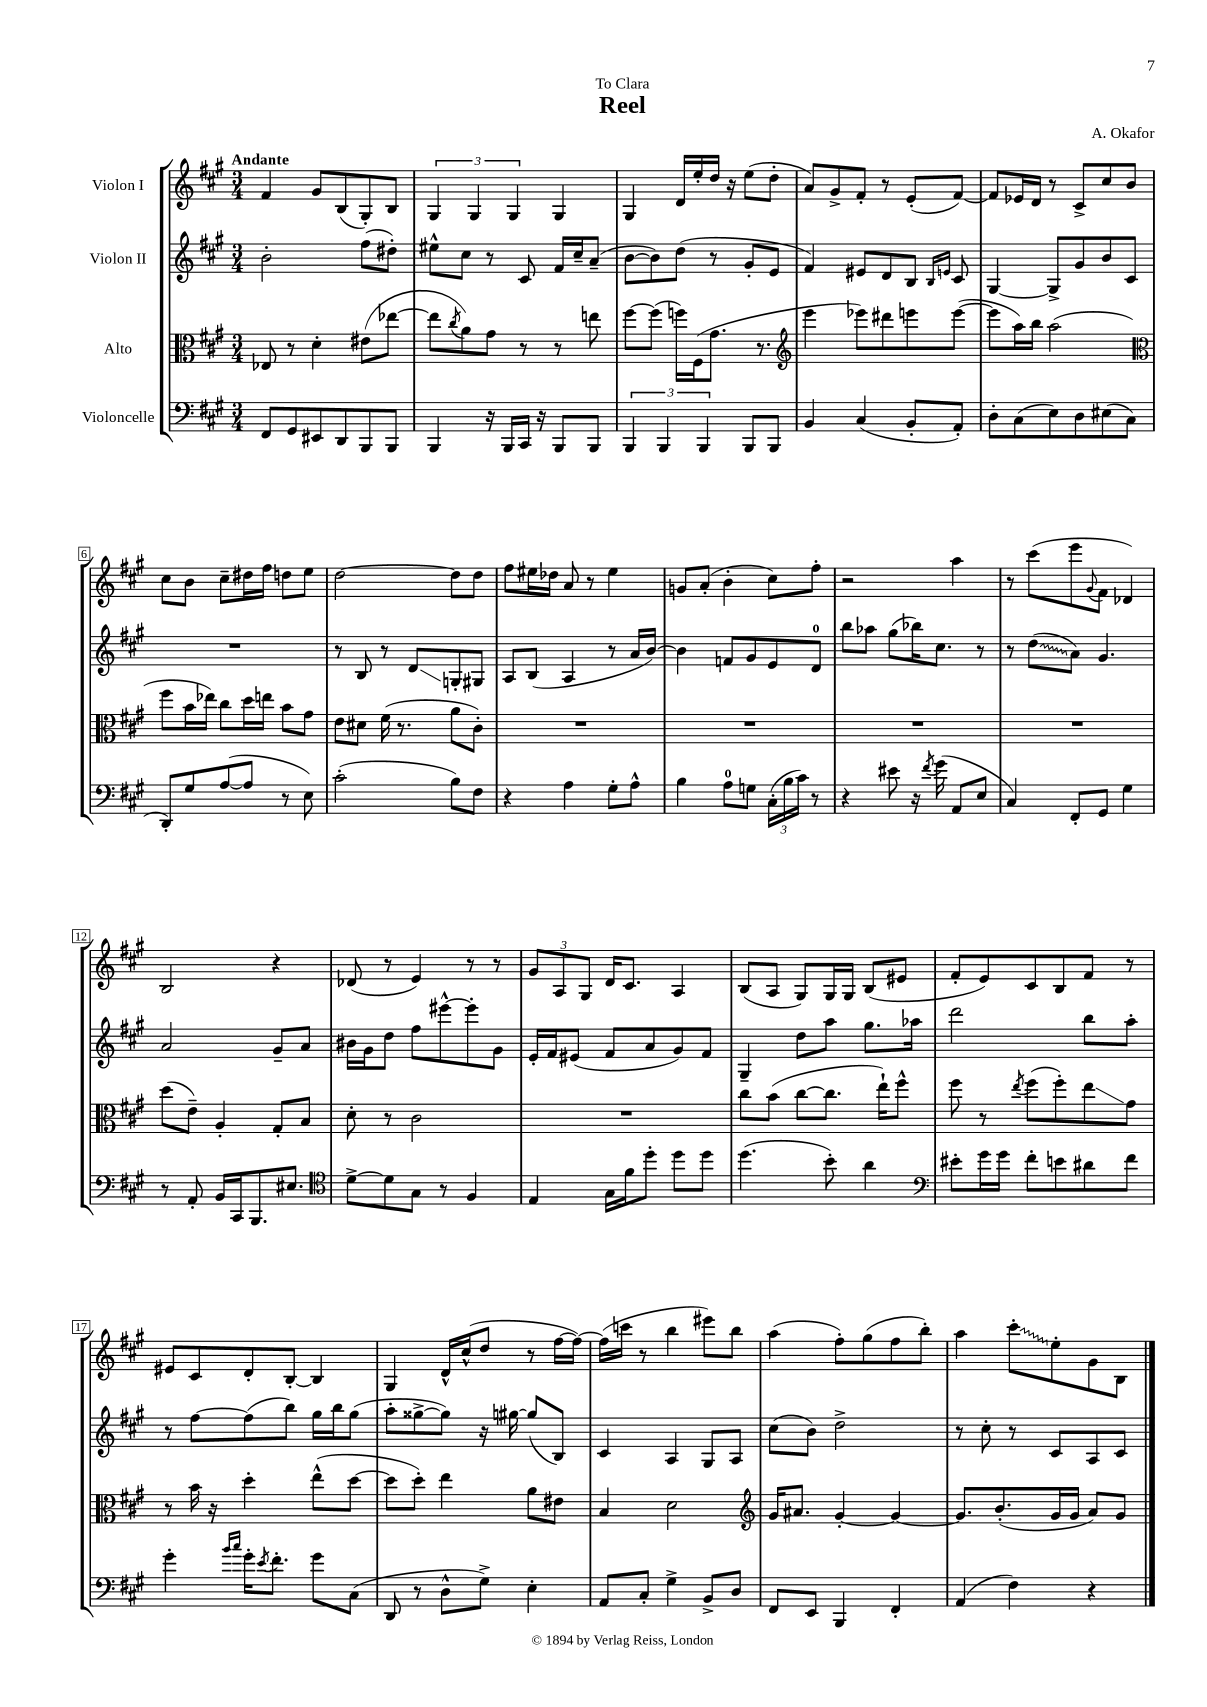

**kern	**kern	**kern	**kern
*staff4	*staff3	*staff2	*staff1
*clefF4	*clefC3	*clefG2	*clefG2
*k[f#c#g#]	*k[f#c#g#]	*k[f#c#g#]	*k[f#c#g#]
*M3/4	*M3/4	*M3/4	*M3/4
8FF#	8E-	2b'	4f#
8GG#	8r	.	.
8EE#	4d'	.	8g#
8DD	.	.	(8B
8BBB	(8e#	(8ff#	8G#')
8BBB	[8ee-	8dd#')	8B
=	=	=	=
4BBB	8ee-]	8ee#^^	6G#
.	8qcc#	.	.
.	8a)	8cc#	.
.	.	.	6G#
16r	8g#	8r	.
16BBB	.	.	.
.	.	.	6G#
16CC#	8r	8c#	.
16r	.	.	.
8BBB	8r	16f#	4G#
.	.	16cc#~	.
8BBB	8ee	(8a~	.
=	=	=	=
6BBB	[8ff#	[8b	4G#
.	(8ff#]	8b])	.
6BBB	.	.	.
.	16ff)	(8dd	16d
.	(16F#	.	16ee'
6BBB	.	.	.
.	8.g#	8r	16dd
.	.	.	16r
8BBB	.	8g#'	(8ee
.	8.r	.	.
8BBB	.	8e	8dd'
=	=	=	=
*	*clefG2	*	*
4BB	4eee	4f#)	8a)
.	.	.	8g#^
(4C#	8eee-)	8e#	8f#'
.	8ddd#	8d	8r
8BB'	8eee	8B	(8e'
.	.	16qqB	.
.	.	16qqe	.
8AA')	([8eee	8c#	[8f#)
=	=	=	=
8D'	8eee]	[4G#	8f#]
(8C#	16aa)	.	16e-
.	16bb	.	16d
8E)	(2aa	8G#^]	8r
8D	.	8g#	8c#^
(8E#	.	8b	8cc#
8C#	.	8c#	8b
=	=	=	=
*	*clefC3	*	*
8DD')	8ff#	2.r	8cc#
8G#	16b	.	8b
.	16ee-)	.	.
([8A	8cc#	.	8cc#~
8A]	16dd	.	16dd#
.	16ee	.	16ff#
8r	8b	.	8dd
8E)	8g#	.	8ee
=	=	=	=
(2c#'	8e	8r	[2dd
.	8d#	8B	.
.	(16f#	8r	.
.	8.r	.	.
.	.	8d	.
8B)	8a	8G'	8dd]
8F#	8c#')	8G#	8dd
=	=	=	=
4r	2.r	8A	8ff#
.	.	(8B	16ee#
.	.	.	16dd-
4A	.	4A	8a
.	.	.	8r
8G#'	.	8r	4ee#
8A^^	.	16a	.
.	.	[16b)	.
=	=	=	=
4B	2.r	4b]	8g
.	.	.	(8a'
8A	.	8f	4b'
8G	.	8g#	.
(24C#'	.	8e	8cc#)
24B	.	.	.
24c#)	.	.	.
8r	.	8d	8ff#'
=	=	=	=
4r	2.r	8bb	2r
.	.	8aa-	.
8e#	.	(8gg#	.
16r	.	16bb-)	.
8qf#	.	.	.
(16g#	.	8.cc#	.
8AA	.	.	4aa
8E	.	8r	.
=	=	=	=
4C#)	2.r	8r	8r
.	.	(8dd	(8ccc#
8FF#'	.	8a)	8eee
.	.	.	8qqg#
8GG#	.	4.g#	8f#
4G#	.	.	4d-)
=	=	=	=
8r	(8dd	2a	2B
8AA'	8e~)	.	.
16BB	4A'	.	.
16CC#	.	.	.
8.BBB	.	.	.
.	8G#'	8g#~	4r
8.E#	.	.	.
.	8B	8a	.
=	=	=	=
*clefC4	*	*	*
[8d^	8d'	16b#	(8d-
.	.	16g#	.
8d]	8r	8dd	8r
8G#	2c#	8ff#	4e)
8r	.	[8eee#^^	.
4F#	.	8eee#']	8r
.	.	8g#	8r
=	=	=	=
4E	2.r	16e'	12g#
.	.	16f#	.
.	.	.	12A
.	.	(8e#	.
.	.	.	12G#
16G#	.	8f#	16d
16f#	.	.	8.c#
8dd'	.	8a	.
8dd	.	8g#)	4A
8dd	.	8f#	.
=	=	=	=
(4.dd	8cc#	4G#~	(8B
.	(8b	.	8A
.	[8cc#	8dd	8G#)
8b')	8.cc#]	8aa	16G#
.	.	.	16G#
4a	.	8.gg#	(8B
.	16ee`)	.	.
.	8ff#^^	.	8e#
.	.	16aa-	.
=	=	=	=
*clefF4	*	*	*
8e#'	8ff#	2ddd	8f#'
16g#	8r	.	8e)
16g#	.	.	.
.	8qee	.	.
8f#'	(8ff#	.	8c#
8e	8ff#')	.	8B
8d#	8ee	8bb	8f#
8f#	8g#	8aa'	8r
=	=	=	=
4g#'	8r	8r	8e#
.	16b	[8ff#	8c#
.	16r	.	.
16qqb	.	.	.
16qqcc#	.	.	.
16g#'	4dd'	(8ff#]	8d'
8qe	.	.	.
8.f#'	.	.	.
.	.	8bb)	[8B'
8g#	(8ee^^	16gg#	4B]
.	.	16bb	.
(8C#	[8dd	(8gg#	.
=	=	=	=
8DD	8dd]	8aa'	4G#
8r	8dd')	[8gg##^	.
8D^^	4ee	8gg##])	16d^^
.	.	.	(16cc#^^
8G#^)	.	16r	8dd
.	.	[16gg#	.
4E'	8a	(8gg#]	8r
.	8e#	8B)	[16ff#
.	.	.	16ff#_)
=	=	=	=
8AA	4B	4c#	(16ff#]
.	.	.	16ccc
8C#'	.	.	8r
4G#^	2d	4A	4bb
8BB^	.	8G#	8eee#)
8D	.	8A	8bb
=	=	=	=
*	*clefG2	*	*
8FF#	16g#	(8cc#	(4aa
.	8.a#	.	.
8EE	.	8b)	.
4BBB	[4g#'	2dd^	8ff#')
.	.	.	(8gg#
4FF#'	4g#_	.	8ff#
.	.	.	8bb')
=	=	=	=
(4AA	8.g#]	8r	4aa
.	.	8cc#'	.
.	(8.b'	.	.
4F#)	.	8r	8ccc#'
.	16g#	8c#	8ee'
.	16g#	.	.
4r	8a)	8A	8g#
.	8g#	8c#	8B
==	==	==	==
*-	*-	*-	*-
